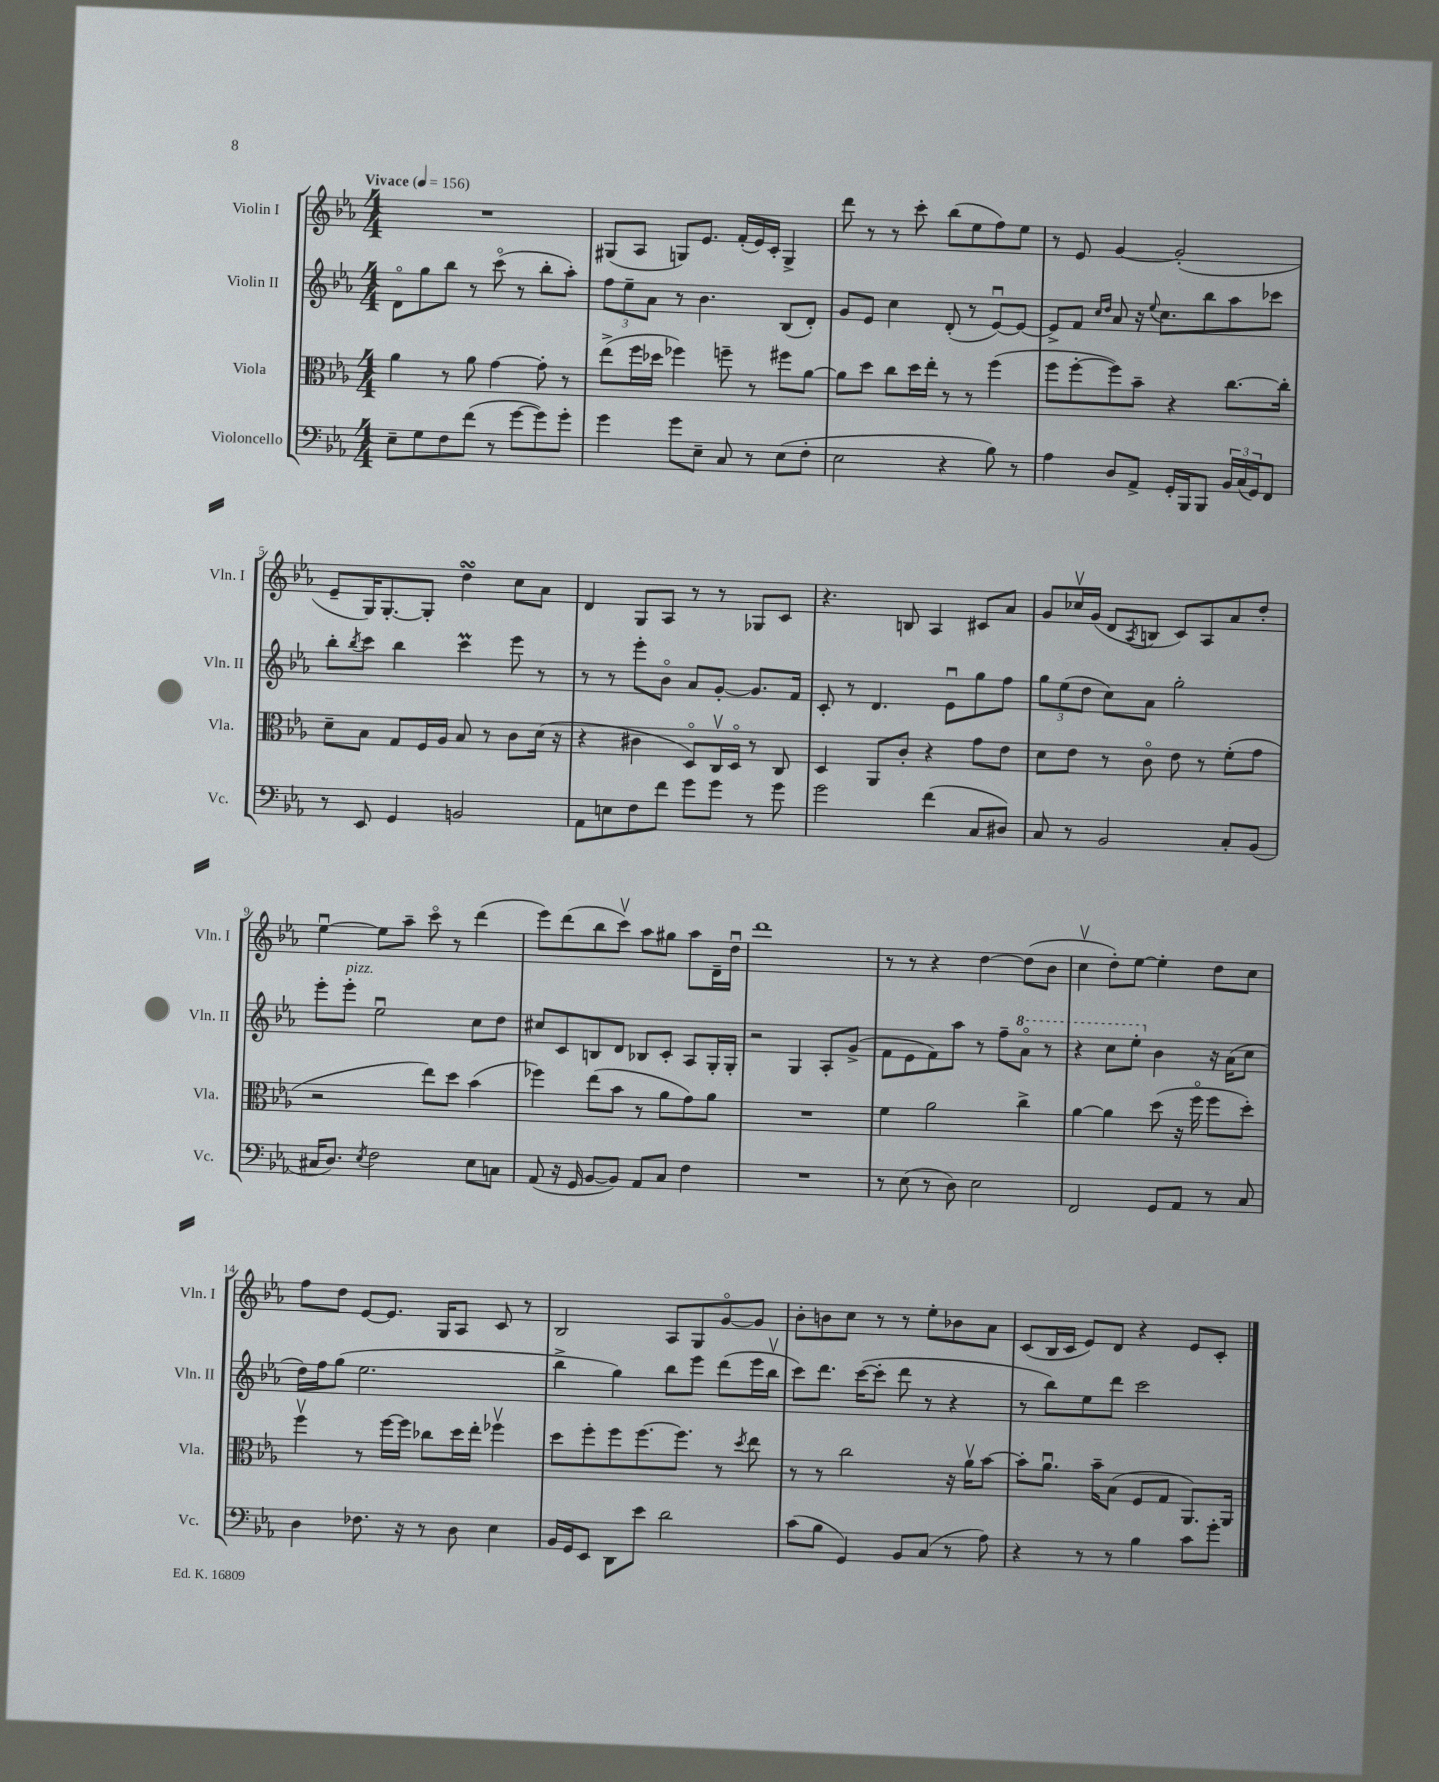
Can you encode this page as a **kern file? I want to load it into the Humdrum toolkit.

**kern	**kern	**kern	**kern
*part4	*part3	*part2	*part1
*staff4	*staff3	*staff2	*staff1
*I"Violoncello	*I"Viola	*I"Violin II	*I"Violin I
*I'Vc.	*I'Vla.	*I'Vln. II	*I'Vln. I
*clefF4	*clefC3	*clefG2	*clefG2
*k[b-e-a-]	*k[b-e-a-]	*k[b-e-a-]	*k[b-e-a-]
*M4/4	*M4/4	*M4/4	*M4/4
*MM156	*MM156	*MM156	*MM156
=1	=1	=1	=1
!	!	!	!LO:TX:a:B:t=Vivace
8E-~\L	4a-\	8d\L	1r
8G\	.	8gg\	.
8F\	8r	8bb-\J	.
(8f\J	8a-\	8r	.
8r	[4g\	(8ccc\	.
[8g\L	.	8r	.
8g\])	8g'\]	8bb-'\L	.
8g'\J	8r	8aa-'\J)	.
=2	=2	=2	=2
4g\	(8ee-^\L	12ff\L	(8G#X/L
.	.	12ee-~\	.
.	16ff\L	.	8A-/J
.	.	12a-\J	.
.	16dd-X\JJ	.	.
8g\L	4ff-X\)	8r	8Gn/L)
8E-~\J	.	4.b-\	8.e-/J
8C/	8ffn~\	.	.
.	.	.	(16f'/LL
8r	8r	.	16e-/)
.	.	.	16c'/JJ
(8E-\L	8ff#X\L	(8B-/L	4G^/
8F'\J	[8a-\J	8d'/J)	.
=3	=3	=3	=3
2E-\	8a-\L]	8g/L	8ddd\
.	8dd\J	8e-/J	8r
.	8cc\L	4cc\	8r
.	16dd\L	.	8ccc'\
.	16ee-'\JJ	.	.
4r	8r	(8d'/	(8bb-\L
.	8r	8r	8ee-\
8B-\)	(4ff\	[8e-u/L)	8ff\)
8r	.	8e-/J_	8ee-\J
=4	=4	=4	=4
4A-\	8ff\L	8e-^/L]	8r
.	[8ff'\	8f/J	8e-/
.	.	16qqcc/LL	.
.	.	16qqdd/JJ	.
8D/L	8ff\])	8a-/	[4g/
8AA-^/J	8b-~\J	16r	.
.	.	8qqee-/	.
.	.	8.cc\L	.
16GG'/LL	4r	.	(2g'/]
16BBB-/J	.	.	.
8BBB-/J	.	8bb-\	.
24BB-/LL	[8.cc\L	8aa-\	.
(24C/	.	.	.
24GG/J)	.	.	.
8FF/J	.	8ccc-X\J	.
.	16cc'\Jk]	.	.
!!LO:LB:g=z
=5	=5	=5	=5
8r	8d~\L	8bb-'\L	8e-~/L
.	.	8qbb-/	.
8EE-/	8B-\J	8ccc\J	16G/K)
.	.	.	[8.G'/
4GG/	8G/L	4bb-\	.
.	16F/L	.	8G'/J]
.	16A-/JJ	.	.
2BBn/	8B-/	4cccM\	4ddsSsS\
.	8r	.	.
.	8c\L	8eee-\	8cc\L
.	(16d\Jk	8r	8a-\J
.	16r	.	.
=6	=6	=6	=6
8AA-\L	4r	8r	4d/
8En\	.	8r	.
8F\	4c#X\	8eee-'\L	8G/L
8f\J	.	8b-\J	8A-/J
8g\L	8D/L)	8a-/L	8r
8g\J	16Cv/L	[8g'/J	8r
.	16D/JJ	.	.
8r	8r	8.g/L]	8G-X/L
8g\	8C/	.	8c/J
.	.	16f/Jk	.
=7	=7	=7	=7
2g\	4D/	8c'/	4.r
.	.	8r	.
.	8AA-/L	4.d/	.
.	8c'/J	.	8Bn/
(4f\	4r	.	4A-/
.	.	8e-u\L	.
8C/L	8g\L	8gg\	8c#X/L
8D#X/J)	8e-\J	8ff\J	8a-/J
=8	=8	=8	=8
8C/	8d\L	12gg\L	8g/L
.	.	(12ee-\	.
8r	8e-\J	.	16cc-Xv/L
.	.	12dd\J	.
.	.	.	(16g/JJ
2BB-/	8r	8cc\L)	8d/L
.	.	.	8qA-/
.	8c\	8a-\J	8Bn/J
.	8e-\	2gg'\	8c/L)
.	8r	.	8A-/
8C'/L	(8f'\L	.	8a-/
(8BB-/J	8g\J	.	8dd'/J
!!LO:LB:g=z
=9	=9	=9	=9
16C#X/KL	2r	8eee-'\L	[4ee-u\
8.D/J)	.	.	.
!	!	!LO:TX:a:i:t=pizz.	!
.	.	8eee-'\J	.
8qE-/	.	.	.
2F\	.	2ee-u\	8ee-\L]
.	.	.	8aa-~\J
.	8ee-\L)	.	8ccc\
.	8dd\J	.	8r
8E-\L	(4b-\	8cc\L	(4ddd\
8Cn\J	.	8dd\J	.
=10	=10	=10	=10
(8AA-/	4ff-X\)	8cc#X/L	8eee-\L)
16r	.	8c/	(8ddd\
16GG/	.	.	.
[8BB-/L	(8ee-\L	8Bn/	8bb-\
8BB-/J])	8b-\J	8d/J	8cccv\J)
8AA-/L	8r	8B-X/L	8aa-\L
8C/J	8a-\L	8c'/J	8gg#X\J
4F\	8g\)	8A-/L	8aa-\L
.	8a-\J	16G'/L	16d~\L
.	.	16G'/JJ	16ddu\JJ
=11	=11	=11	=11
1r	1r	2r	1ddd
.	.	4G/	.
.	.	8A-'/L	.
.	.	(8g^/J	.
=12	=12	=12	=12
8r	4f\	8f\L	8r
(8E-\	.	8e-\	8r
8r	2a-\	8f\)	4r
8D\)	.	8aa-\J	.
2E-\	.	8r	[4dd\
.	.	8ff~\L	.
*	*	*8va	*
.	4cc^\	8aa-\J	(8dd\L]
.	.	8r	8b-\J
=13	=13	=13	=13
2FF/	[4a-\	4r	4ccv\
.	4a-\]	8ccc\L	8dd'\L)
.	.	8eee-'\J	[8ee-\J
*	*	*X8va	*
8GG/L	(8dd\	4b-\	4ee-'\]
8AA-/J	16r	.	.
.	16ff\	.	.
8r	8ff\L	16r	8dd\L
.	.	(16a-\KL	.
8C/	8dd'\J)	8cc\J	8cc\J
!!LO:LB:g=z
=14	=14	=14	=14
4D\	4ffv\	16dd\LL)	8ff\L
.	.	16ff\J	.
.	.	(8gg\J	8dd\J
8.F-X\	8r	2.ee-\	[8e-/L
.	[16ff\LL	.	8.e-/J]
16r	16ff\JJ]	.	.
8r	8cc-X\L	.	.
.	.	.	16G/KL
8D\	16dd\L	.	8A-/J
.	16ee-'\JJ	.	.
4E-\	4ff-Xv\	.	8c/
.	.	.	8r
=15	=15	=15	=15
16BB-/LL	8dd\L	4bb-^\	2B-/
16GG/J	.	.	.
8EE-/J	8ff'\	.	.
8DD\L	8ff\	4gg\)	.
8e-\J	[8.ff\	.	.
2d\	.	8bb-\L	8A-/L
.	8.ff\J]	.	.
.	.	8eee-\J	8G/
.	8r	(8ddd\L	[8g/
.	8qdd/	.	.
.	8ee-\	16eee-\L	8g/J]
.	.	16bb-v\JJ	.
=16	=16	=16	=16
(8c\L	8r	8ccc\L)	8b-'\L
8B-\J	8r	8.ddd\J	8bn\
4GG/)	2cc\	.	8cc\J
.	.	([16ccc\KL	.
.	.	8ccc'\J]	8r
8BB-/L	.	8ddd\	8r
(8C/J	.	8r	8ee-'\L
8r	16r	4r	8b-X\
.	16a-v\KL	.	.
8A-\)	[8b-\J	.	8a-\J
=17	=17	=17	=17
4r	8b-'\L]	8r	(8c/L
.	8.a-u\J	8bb-\L)	16B-/L
.	.	.	16c/JJ
8r	.	8ee-\	8e-/L)
.	16b-~\KL	.	.
8r	(8B-\J	8ddd\J	8d/J
4B-\	8F/L	2ccc\	4r
.	8G/J	.	.
8c\L	8.AA-/L)	.	8e-/L
8g'\J	.	.	8c'/J
.	16AA-/Jk	.	.
==	==	==	==
*-	*-	*-	*-
